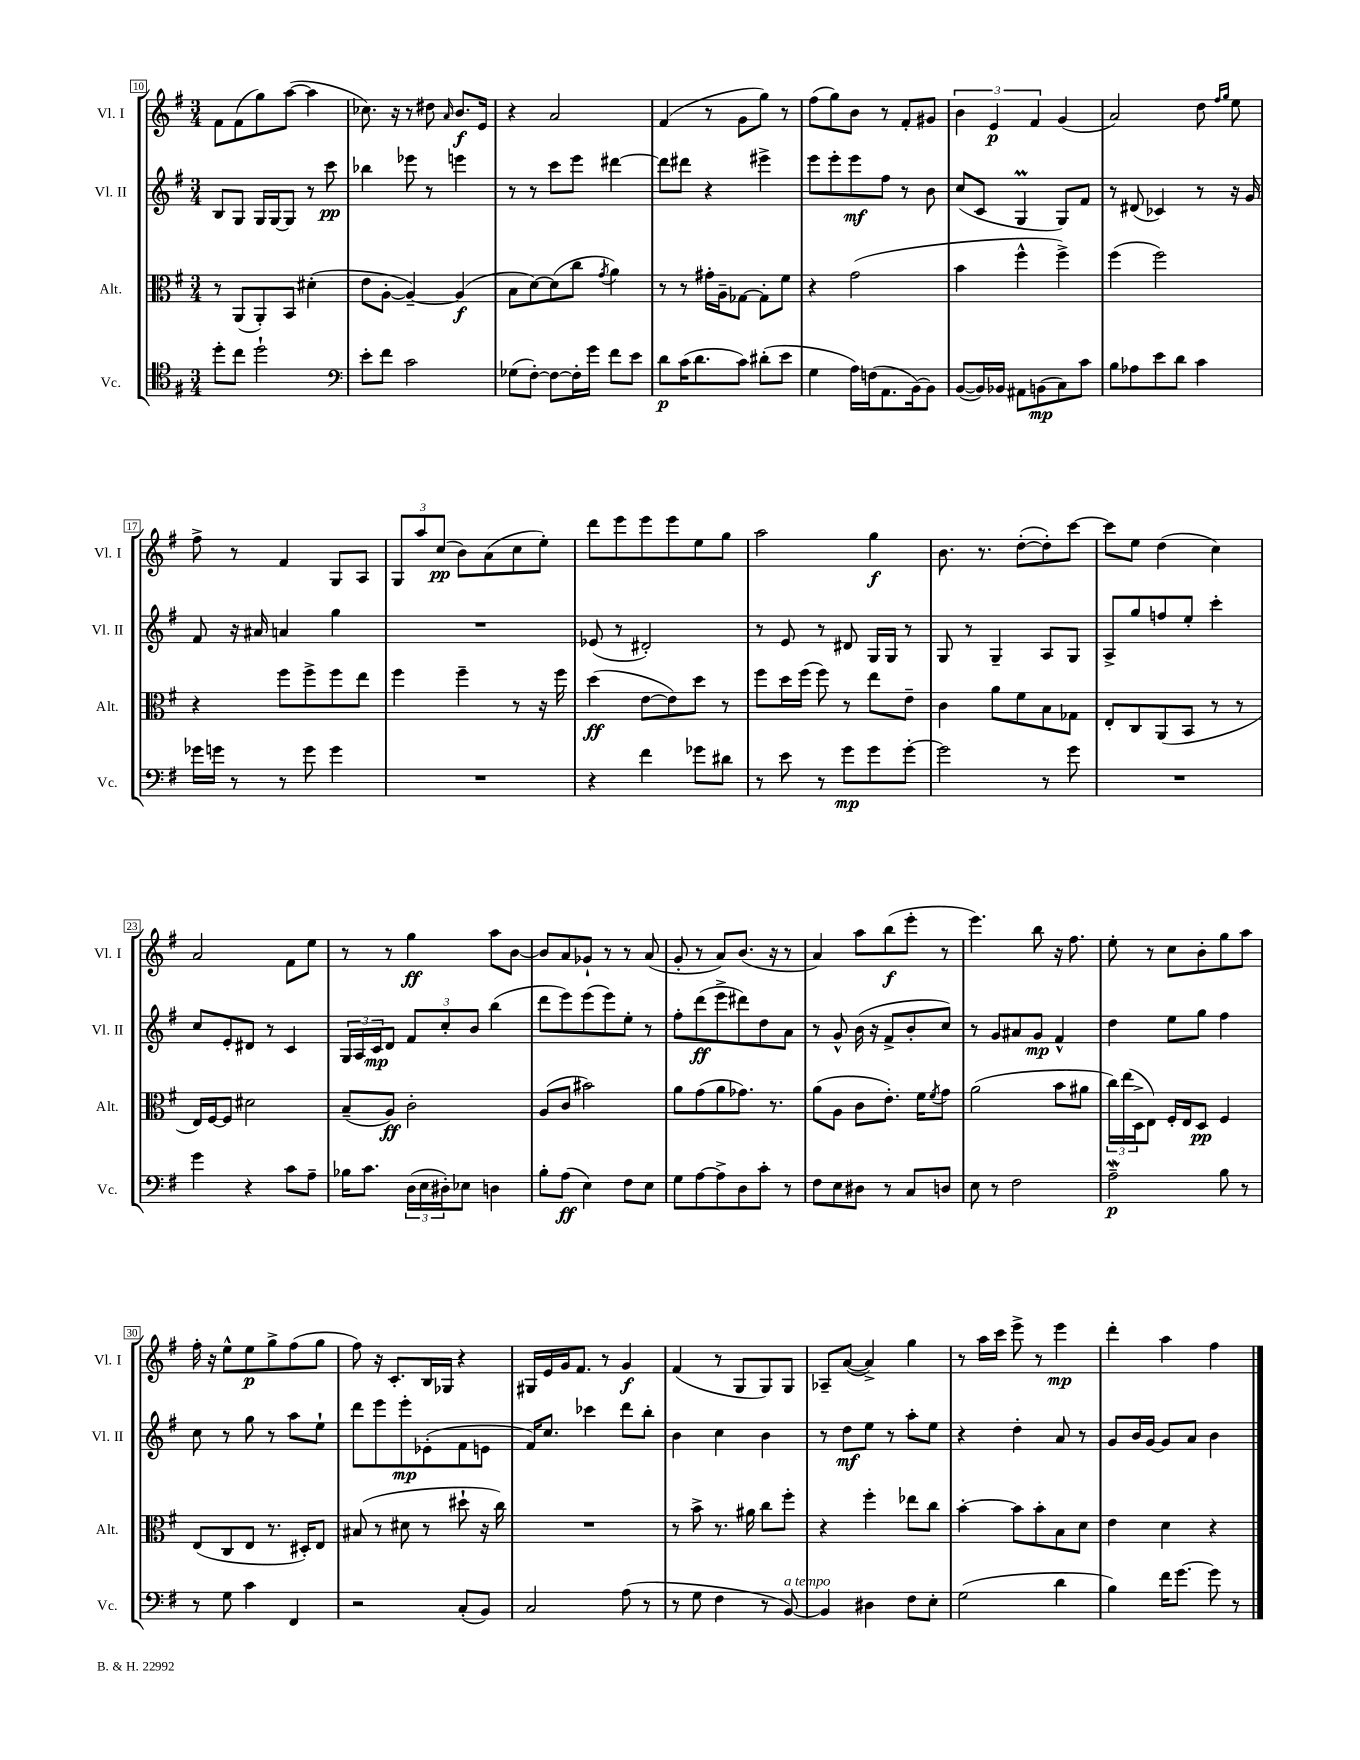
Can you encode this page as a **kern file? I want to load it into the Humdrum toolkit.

**kern	**dynam	**kern	**dynam	**kern	**dynam	**kern	**dynam
*part4	*part4	*part3	*part3	*part2	*part2	*part1	*part1
*staff4	*staff4	*staff3	*staff3	*staff2	*staff2	*staff1	*staff1
*I"Vc.	*	*I"Alt.	*	*I"Vl. II	*	*I"Vl. I	*
*I'Vc.	*	*I'Alt.	*	*I'Vl. II	*	*I'Vl. I	*
*clefC4	*	*clefC3	*	*clefG2	*	*clefG2	*
*k[f#]	*	*k[f#]	*	*k[f#]	*	*k[f#]	*
*M3/4	*	*M3/4	*	*M3/4	*	*M3/4	*
=10	=10	=10	=10	=10	=10	=10	=10
8dd'\L	.	8r	.	8B/L	.	8f#\L	.
8cc\J	.	(8AA/L	.	8G/J	.	(8f#\	.
2dd`\	.	8AA'/)	.	16G/LL	.	8gg\)	.
.	.	.	.	[16G/J	.	.	.
.	.	8BB/J	.	8G/J]	.	([8aa\J	.
.	.	(4d#X'\	.	8r	.	4aa\]	.
.	.	.	.	8ccc\	pp	.	.
=11	=11	=11	=11	=11	=11	=11	=11
*clefF4	*	*	*	*	*	*	*
8e'\L	.	8e\L	.	4bb-X\	.	8.cc-X\)	.
8f#\J	.	[8A'\J	.	.	.	.	.
.	.	.	.	.	.	16r	.
2c\	.	4A~/_)	.	8eee-X\	.	8r	.
.	.	.	.	8r	.	8dd#X\	.
.	.	.	.	.	.	16qqa/	.
.	.	(4A/]	f	4eeen\	.	8.b/L	f
.	.	.	.	.	.	16e/Jk	.
=12	=12	=12	=12	=12	=12	=12	=12
(8G-X\L	.	8B\L	.	8r	.	4r	.
[8F#'\J)	.	[8d\)	.	8r	.	.	.
8F#\L_	.	(8d\]	.	8ccc\L	.	2a/	.
16F#'\L]	.	8cc\J	.	8eee\J	.	.	.
16g\JJ	.	.	.	.	.	.	.
.	.	8qg/	.	.	.	.	.
8f#\L	.	4a\)	.	[4ddd#X\	.	.	.
8e\J	.	.	.	.	.	.	.
=13	=13	=13	=13	=13	=13	=13	=13
8d\L	p	8r	.	8ddd#\L]	.	(4f#/	.
(16c\K	.	8r	.	8ddd#X\J	.	.	.
8.d\	.	.	.	.	.	.	.
.	.	16g#X'\LL	.	4r	.	8r	.
.	.	16A~\J	.	.	.	.	.
8c\J)	.	[8G-X\J	.	.	.	8g\L	.
(8d#X'\L	.	8G-'\L]	.	4eee#X^\	.	8gg\J)	.
8e\J	.	8f#\J	.	.	.	8r	.
=14	=14	=14	=14	=14	=14	=14	=14
4G\	.	4r	.	8eee\L	.	(8ff#\L	.
.	.	.	.	8eee'\	.	8gg\)	.
16A\LL)	.	(2g\	.	8eee\	mf	8b\J	.
(16Fn\J	.	.	.	.	.	.	.
8.AA\	.	.	.	8ff#\J	.	8r	.
.	.	.	.	8r	.	8f#'/L	.
[16BB\k)	.	.	.	.	.	.	.
8BB\J]	.	.	.	8b\	.	8g#X/J	.
=15	=15	=15	=15	=15	=15	=15	=15
([8BB/L	.	4b\	.	(8cc/L	.	6b\	.
16BB/L])	.	.	.	8c/J	.	.	.
.	.	.	.	.	.	6e/	p
16BB-X/JJ	.	.	.	.	.	.	.
8AA#X\L	.	4ff#^^\	.	4GM/	.	.	.
.	.	.	.	.	.	6f#/	.
(8BBn\	mp	.	.	.	.	.	.
8C\)	.	4ff#^\)	.	8G/L)	.	(4g/	.
8c\J	.	.	.	8f#/J	.	.	.
=16	=16	=16	=16	=16	=16	=16	=16
8B\L	.	(4ff#\	.	8r	.	2a/)	.
8A-X\	.	.	.	(8d#X/	.	.	.
8e\	.	2ff#\)	.	4c-X/)	.	.	.
8d\J	.	.	.	.	.	.	.
4c\	.	.	.	8r	.	8dd\	.
.	.	.	.	.	.	16qqff#/LL	.
.	.	.	.	.	.	16qqgg/JJ	.
.	.	.	.	16r	.	8ee\	.
.	.	.	.	16g/	.	.	.
!!LO:LB:g=z
=17	=17	=17	=17	=17	=17	=17	=17
16g-X\LL	.	4r	.	8f#/	.	8ff#^\	.
16gn\JJ	.	.	.	.	.	.	.
8r	.	.	.	16r	.	8r	.
.	.	.	.	16a#X/	.	.	.
8r	.	8ff#\L	.	4an/	.	4f#/	.
8g\	.	8ff#^\	.	.	.	.	.
4g\	.	8ff#\	.	4gg\	.	8G/L	.
.	.	8ee\J	.	.	.	8A/J	.
=18	=18	=18	=18	=18	=18	=18	=18
2.r	.	4ff#\	.	2.r	.	12G/L	.
.	.	.	.	.	.	12aa/	.
.	.	.	.	.	.	(12cc/J	pp
.	.	4ff#~\	.	.	.	8b\L)	.
.	.	.	.	.	.	(8a\	.
.	.	8r	.	.	.	8cc\	.
.	.	16r	.	.	.	8ee'\J)	.
.	.	16ff#\	.	.	.	.	.
=19	=19	=19	=19	=19	=19	=19	=19
4r	.	(4dd\	ff	(8e-X/	.	8ddd\L	.
.	.	.	.	8r	.	8eee\	.
4f#\	.	[8e\L	.	2d#X'/)	.	8eee\	.
.	.	8e\])	.	.	.	8eee\	.
8g-X\L	.	8dd\J	.	.	.	8ee\	.
8d#X\J	.	8r	.	.	.	8gg\J	.
=20	=20	=20	=20	=20	=20	=20	=20
8r	.	8ff#\L	.	8r	.	2aa\	.
8e\	.	16dd\L	.	8e/	.	.	.
.	.	(16ff#\JJ	.	.	.	.	.
8r	.	8ff#\)	.	8r	.	.	.
8g\L	mp	8r	.	8d#X/	.	.	.
8g\	.	8ee\L	.	16G/LL	.	4gg\	f
.	.	.	.	16G/JJ	.	.	.
[8g'\J	.	8e~\J	.	8r	.	.	.
=21	=21	=21	=21	=21	=21	=21	=21
2g\]	.	4c\	.	8G/	.	8.b\	.
.	.	.	.	8r	.	.	.
.	.	.	.	.	.	8.r	.
.	.	8a\L	.	4G~/	.	.	.
.	.	8f#\	.	.	.	([8dd'\L	.
8r	.	8B\	.	8A/L	.	8dd'\])	.
8g\	.	8G-X\J	.	8G/J	.	[8ccc\J	.
=22	=22	=22	=22	=22	=22	=22	=22
2.r	.	8E'/L	.	8A^/L	.	8ccc\L]	.
.	.	8C/	.	8gg/	.	8ee\J	.
.	.	(8AA/	.	8ffn/	.	(4dd\	.
.	.	8BB/J	.	8ee'/J	.	.	.
.	.	8r	.	4ccc'\	.	4cc\)	.
.	.	8r	.	.	.	.	.
!!LO:LB:g=z
=23	=23	=23	=23	=23	=23	=23	=23
4g\	.	16E/LL)	.	8cc/L	.	2a/	.
.	.	[16F#/J	.	.	.	.	.
.	.	8F#/J]	.	8e'/	.	.	.
4r	.	2d#X\	.	8d#X/J	.	.	.
.	.	.	.	8r	.	.	.
8c\L	.	.	.	4c/	.	8f#\L	.
8A~\J	.	.	.	.	.	8ee\J	.
=24	=24	=24	=24	=24	=24	=24	=24
16B-X\KL	.	(8B~/L	.	24G/LL	.	8r	.
.	.	.	.	24A/	.	.	.
8.c\J	.	.	.	.	.	.	.
.	.	.	.	24c/J	mp	.	.
.	.	8A/J)	ff	8d/J	.	8r	.
(24D\LL	.	2c'\	.	12f#/L	.	4gg\	ff
24E\	.	.	.	.	.	.	.
24D#X'\J)	.	.	.	12cc'/	.	.	.
8E-X\J	.	.	.	.	.	.	.
.	.	.	.	12b/J	.	.	.
4Dn\	.	.	.	(4bb\	.	8aa\L	.
.	.	.	.	.	.	[8b\J	.
=25	=25	=25	=25	=25	=25	=25	=25
8B'\L	.	(8A/L	.	8ddd\L	.	8b/L]	.
(8A\J	ff	8c/J	.	8eee\)	.	8a/	.
4E\)	.	2b#X\)	.	(8eee\	.	8g-X`/J	.
.	.	.	.	8eee\)	.	8r	.
8F#\L	.	.	.	8ee'\J	.	8r	.
8E\J	.	.	.	8r	.	(8a/	.
=26	=26	=26	=26	=26	=26	=26	=26
8G\L	.	8a\L	.	8ff#'\L	.	8g'/	.
[8A\	.	(8g\	.	(8ddd\	ff	8r	.
8A^\]	.	8a\	.	8eee^\	.	8a/L)	.
8D\	.	8.g-X\J)	.	8ddd#X\)	.	(8.b/J	.
8c'\J	.	.	.	8dd\	.	.	.
.	.	8.r	.	.	.	16r	.
8r	.	.	.	8a\J	.	8r	.
=27	=27	=27	=27	=27	=27	=27	=27
8F#\L	.	(8a\L	.	8r	.	4a/)	.
8E\	.	8A\J	.	8g^^/	.	.	.
8D#X\J	.	8c\L	.	(16b\	.	8aa\L	.
.	.	.	.	16r	.	.	.
8r	.	8.e'\J)	.	8f#^/L	.	(8bb\	f
8C/L	.	.	.	8b'/	.	8eee'\J	.
.	.	16f#\KL	.	.	.	.	.
.	.	8qf#/	.	.	.	.	.
8Dn/J	.	8g\J	.	8cc/J)	.	8r	.
=28	=28	=28	=28	=28	=28	=28	=28
8E\	.	(2a\	.	8r	.	4.eee\)	.
8r	.	.	.	8g/L	.	.	.
2F#\	.	.	.	8a#X/	.	.	.
.	.	.	.	8g/J	mp	8bb\	.
.	.	8b\L	.	4f#^^/	.	16r	.
.	.	.	.	.	.	8.ff#\	.
.	.	8a#X\J	.	.	.	.	.
=29	=29	=29	=29	=29	=29	=29	=29
2AW~\	p	24cc\LL)	.	4dd\	.	8ee'\	.
.	.	(24ee\	.	.	.	.	.
.	.	24D^\J	.	.	.	.	.
.	.	8E\J)	.	.	.	8r	.
.	.	16F#'/LL	.	8ee\L	.	8cc\L	.
.	.	16E/J	.	.	.	.	.
.	.	8D/J	pp	8gg\J	.	8b'\	.
8B\	.	4F#/	.	4ff#\	.	8gg\	.
8r	.	.	.	.	.	8aa\J	.
!!LO:LB:g=z
=30	=30	=30	=30	=30	=30	=30	=30
8r	.	(8E/L	.	8cc\	.	16ff#'\	.
.	.	.	.	.	.	16r	.
8G\	.	8C/	.	8r	.	8ee^^\L	.
4c\	.	8E/J	.	8gg\	.	8ee\	p
.	.	8.r	.	8r	.	8gg^\	.
4FF#/	.	.	.	8aa\L	.	(8ff#\	.
.	.	16D#X'/KL)	.	.	.	.	.
.	.	8E/J	.	8ee`\J	.	8gg\J	.
=31	=31	=31	=31	=31	=31	=31	=31
2r	.	(8B#X/	.	8ddd\L	.	8ff#\)	.
.	.	8r	.	8eee\	.	16r	.
.	.	.	.	.	.	8.c'/L	.
.	.	8d#X\	.	8eee'\	mp	.	.
.	.	8r	.	(8e-X'\	.	16B/L	.
.	.	.	.	.	.	16G-X/JJ	.
(8C'/L	.	8dd#X`\	.	8f#\	.	4r	.
8BB/J)	.	16r	.	8en\J	.	.	.
.	.	16cc\)	.	.	.	.	.
=32	=32	=32	=32	=32	=32	=32	=32
2C/	.	2.r	.	16f#/KL)	.	16G#X/LL	.
.	.	.	.	8.cc/J	.	16e/	.
.	.	.	.	.	.	16g/J	.
.	.	.	.	.	.	8.f#/J	.
.	.	.	.	4ccc-X\	.	.	.
.	.	.	.	.	.	8r	.
(8A\	.	.	.	8ddd\L	.	4g/	f
8r	.	.	.	8bb'\J	.	.	.
=33	=33	=33	=33	=33	=33	=33	=33
8r	.	8r	.	4b\	.	(4f#/	.
8G\	.	8b^\	.	.	.	.	.
4F#\	.	8.r	.	4cc\	.	8r	.
.	.	.	.	.	.	8G/L	.
.	.	16a#X\	.	.	.	.	.
8r	.	8cc\L	.	4b\	.	8G/)	.
!LO:TX:a:i:t=a tempo	!	!	!	!	!	!	!
[8BB/)	.	8ff#'\J	.	.	.	8G/J	.
=34	=34	=34	=34	=34	=34	=34	=34
4BB/]	.	4r	.	8r	.	8A-X~/L	.
.	.	.	.	8dd\L	mf	([8a/J	.
4D#X\	.	4ff#'\	.	8ee\J	.	4a^/])	.
.	.	.	.	8r	.	.	.
8F#\L	.	8ee-X\L	.	8aa'\L	.	4gg\	.
8E'\J	.	8cc\J	.	8ee\J	.	.	.
=35	=35	=35	=35	=35	=35	=35	=35
(2G\	.	[4b'\	.	4r	.	8r	.
.	.	.	.	.	.	16aa\LL	.
.	.	.	.	.	.	16ccc\JJ	.
.	.	8b\L]	.	4dd'\	.	8eee^\	.
.	.	8b'\	.	.	.	8r	.
4d\	.	8B\	.	8a/	.	4eee\	mp
.	.	8d\J	.	8r	.	.	.
=36	=36	=36	=36	=36	=36	=36	=36
4B\)	.	4e\	.	8g/L	.	4ddd'\	.
.	.	.	.	16b/L	.	.	.
.	.	.	.	[16g/JJ	.	.	.
16f#\KL	.	4d\	.	8g/L]	.	4aa\	.
[8.g\J	.	.	.	.	.	.	.
.	.	.	.	8a/J	.	.	.
8g\]	.	4r	.	4b\	.	4ff#\	.
8r	.	.	.	.	.	.	.
==	==	==	==	==	==	==	==
*-	*-	*-	*-	*-	*-	*-	*-
